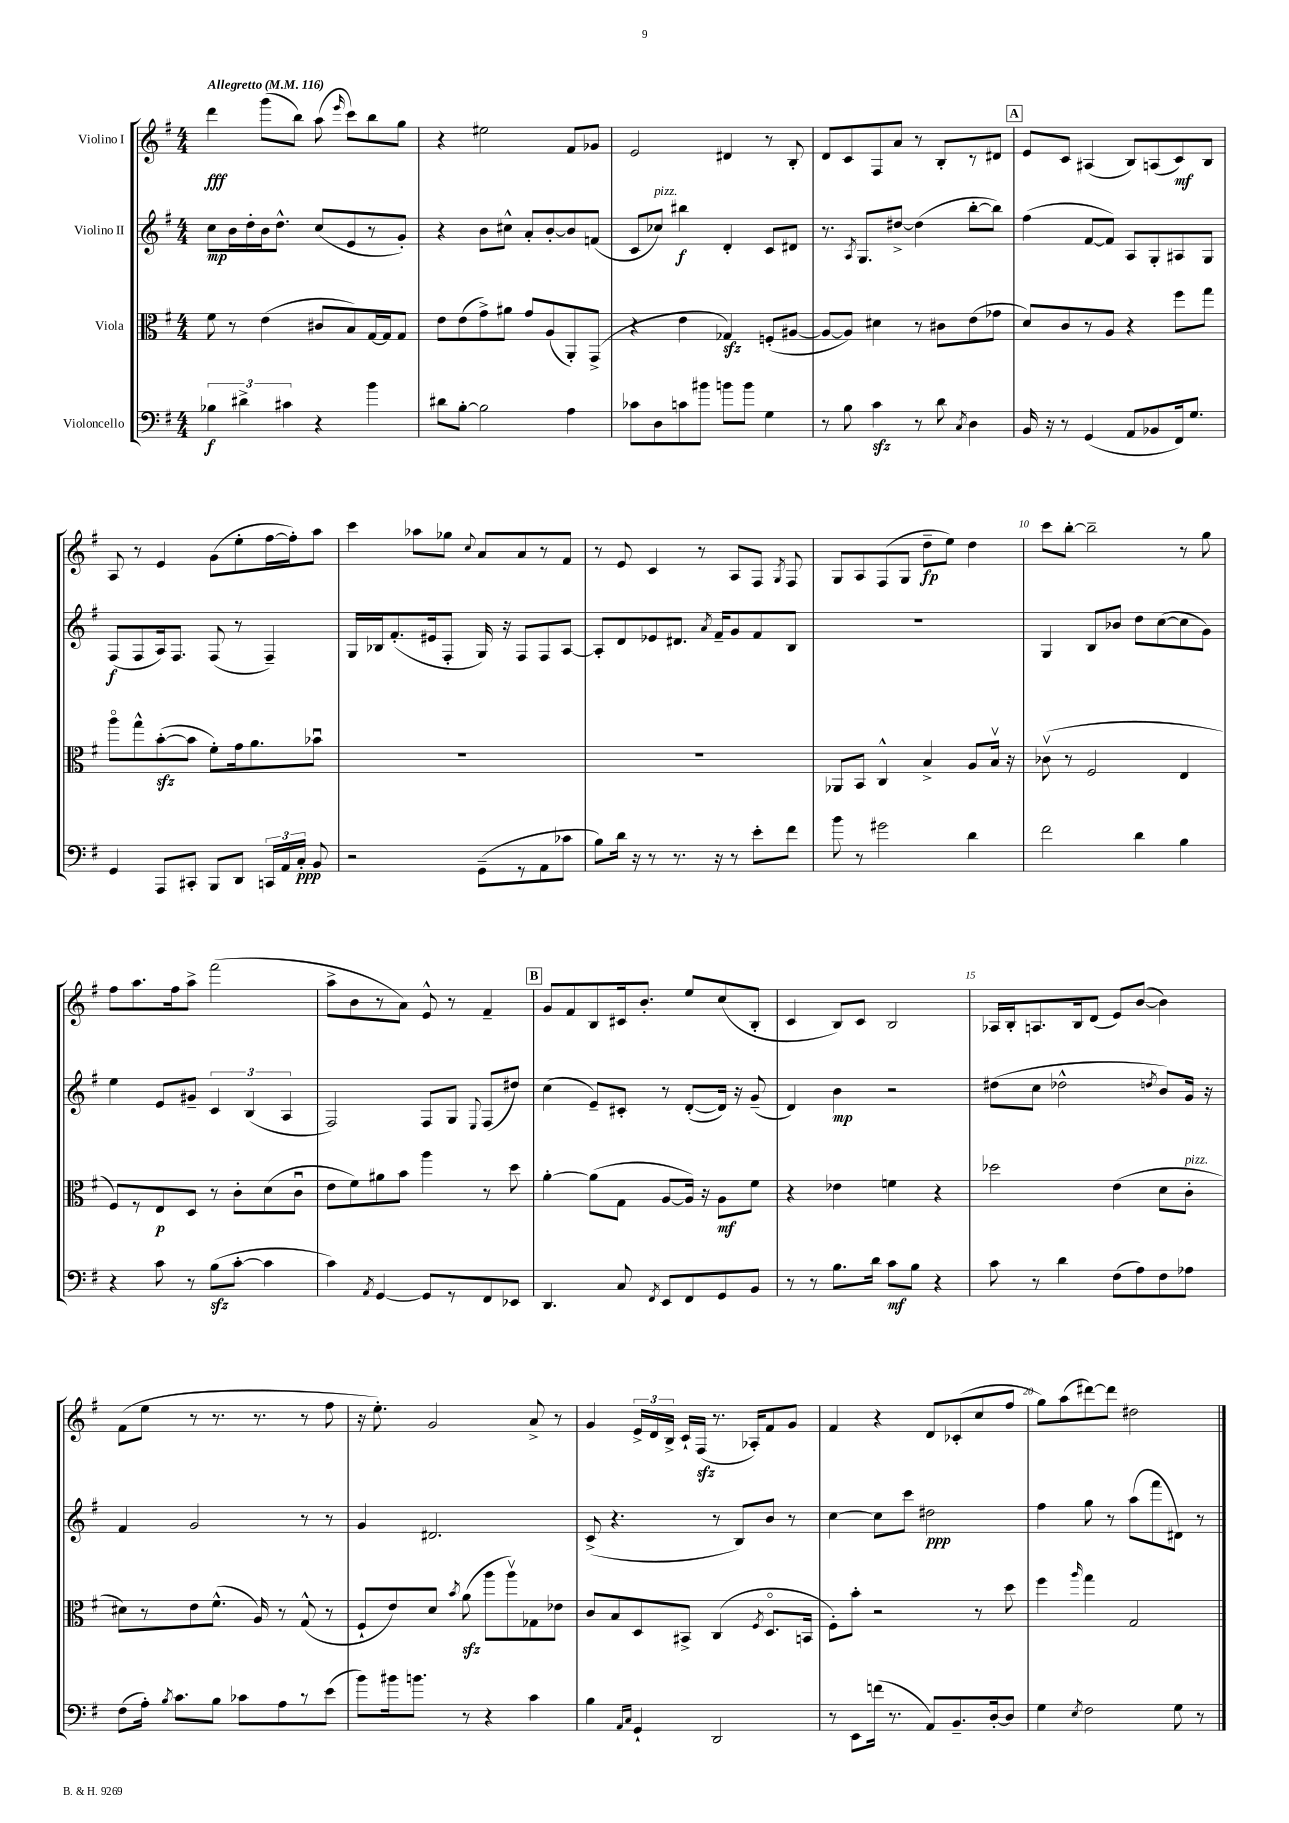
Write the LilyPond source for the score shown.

<<
\new StaffGroup <<
\new Staff = "s0" \with { instrumentName = "Violino I" } {
    \clef treble \key g \major \numericTimeSignature \time 4/4 \tempo "Allegretto" 4 = 116
    \autoBeamOff d'''4\fff g'''8[( b''8]) a''8( \grace { e'''16 } c'''8[) b''8 g''8] |
    r4 eis''2 fis'8[ ges'8] |
    e'2 dis'4 r8 b8-. |
    d'8[ c'8 fis8 a'8] r8 b8[-. r8 dis'8] |
    \mark \markup { \box "A" } e'8[ c'8] ais4( b8[) a8( c'8\mf) b8] |
    a8 r8 e'4 g'8[( e''8-. fis''16~ fis''16-.) a''8] |
    c'''4 aes''8[ ges''8] \appoggiatura { c''8 } a'8[ a'8 r8 fis'8] |
    r8 e'8 c'4 r8 a8[ fis8] \acciaccatura { g8 } fis8 |
    g8[ a8 fis8( g8] d''8[--\fp e''8]) d''4 |
    c'''8[ b''8]~-. b''2-- r8 g''8 |
    fis''8[ a''8. fis''16 a''8]-> fis'''2( |
    a''8[-> b'8 r8 a'8]) e'8-^ r8 fis'4-- |
    \mark \markup { \box "B" } g'8[ fis'8 b8 cis'16 b'8.]-. e''8[ c''8( b8]-. |
    c'4 b8[) c'8] b2 |
    aes16[ b16-. a8. b16 d'8]( e'8[) b'8]~( b'4) |
    fis'8[( e''8] r8 r8. r8. r8 fis''8 |
    r16 e''8.-.) g'2 a'8-> r8 |
    g'4 \tuplet 3/2 { e'16[-> d'16 b16]-> } c'16[-! fis16]\sfz( r8. aes16[-.) fis'8 g'8] |
    fis'4 r4 d'8[ ces'8-.( c''8 fis''8] |
    g''8[) a''8( dis'''8~) dis'''8] dis''2 \bar "|." |
}
\new Staff = "s1" \with { instrumentName = "Violino II" } {
    \clef treble \key g \major \numericTimeSignature \time 4/4
    \autoBeamOff c''8[\mp b'16 d''16-. b'16 d''8.]-^ c''8[( e'8 r8 g'8]-.) |
    r4 b'8[ cis''8]-^ a'8[-. b'8~-. b'8 f'8]( |
    c'8[ ces''8]^\markup { \italic "pizz." }) bis''4\f d'4-. c'8[ dis'8] |
    r8. \acciaccatura { a8 } g8.[ dis''8]~-> dis''4( b''8[~-. b''8]) |
    \mark \markup { \box "A" } fis''4( fis'8[~ fis'8]) a8[ g8-. ais8 g8] |
    fis8[\f( fis8 a16) fis8.] fis8( r8 fis4--) |
    g16[ bes16 fis'8.-.( eis'16 fis8]-. g16) r16 fis8[ fis8 a8]~ |
    a8[-. d'8 ees'8 dis'8.] \acciaccatura { a'8 } fis'16[-- g'8 fis'8 b8] |
    R1 |
    g4 b8[ bes'8] d''8[ c''8~( c''8 g'8]) |
    e''4 e'8[ gis'8]-- \tuplet 3/2 { c'4 b4( a4 } |
    fis2) fis8[ g8] \appoggiatura { e8 } fis8[( dis''8]) |
    \mark \markup { \box "B" } c''4( e'8[--) cis'8]-. r8 d'8[~-.( d'16]) r16 g'8--( |
    d'4) b'4\mp r2 |
    dis''8[( c''8] des''2-^ \acciaccatura { d''8 } b'8[) g'16] r16 |
    fis'4 g'2 r8 r8 |
    g'4 dis'2. |
    c'8->( r4. r8 b8[) b'8] r8 |
    c''4~ c''8[ c'''8] dis''2\ppp |
    fis''4 g''8 r8 a''8[( fis'''8 dis'8]) r8 \bar "|." |
}
\new Staff = "s2" \with { instrumentName = "Viola" } {
    \clef alto \key g \major \numericTimeSignature \time 4/4
    \autoBeamOff fis'8 r8 e'4( cis'8[ b8) g16~ g16 g8] |
    e'8[ e'8( g'8->) ais'8] g'8[ a8( a,8-.) g,8]->( |
    r4 e'4 ges4\sfz) f8[-.( ais8]~ |
    ais8[~ ais8]) dis'4 r8 cis'8[ e'8( ges'8] |
    \mark \markup { \box "A" } d'8[) c'8 r8 a8] r4 fis''8[ g''8] |
    a''8[\flageolet g''8-^ b'8~-.\sfz( b'8] fis'8[-.) g'16 a'8. bes'8]\downbow |
    R1 |
    R1 |
    aes,8[ b,8] c4-^ b4-> a8[ b16]\upbow r16 |
    ces'8\upbow( r8 fis2 e4 |
    fis8[) r8 e8\p d8] r8 c'8[-. d'8( c'8]\downbow |
    e'8[ fis'8) ais'8 b'8] a''4 r8 d''8 |
    \mark \markup { \box "B" } a'4~-. a'8[( g8] a8[~ a16]) r16 a8[\mf fis'8] |
    r4 ees'4 f'4 r4 |
    des''2 e'4( d'8[ c'8]-.^\markup { \italic "pizz." } |
    dis'8[) r8 e'8 fis'8.]-^( a16) r8 g8-^( r8 |
    fis8[-! e'8) d'8] \acciaccatura { b'8 } a'8\sfz( a''8[ a''8\upbow) ges8 ees'8] |
    c'8[ b8 d8 bis,8]-> c4( \acciaccatura { fis8 } d8.[\flageolet b,16] |
    fis8[-.) b'8]-. r2 r8 d''8 |
    fis''4 \grace { a''16 } g''4 g2 \bar "|." |
}
\new Staff = "s3" \with { instrumentName = "Violoncello" } {
    \clef bass \key g \major \numericTimeSignature \time 4/4
    \autoBeamOff \tuplet 3/2 { bes4\f dis'4-> cis'4 } r4 b'4 |
    dis'8[ b8]~-. b2 a4 |
    ces'8[ d8 c'8 bis'8] b'8[ b'8] g4 |
    r8 b8 c'4\sfz r8 d'8 \acciaccatura { c8 } d4 |
    \mark \markup { \box "A" } b,16 r16 r8 g,4( a,8[ bes,8 fis,16) g8.] |
    g,4 a,,8[ cis,8]-. b,,8[ d,8] \tuplet 3/2 { c,16[ a,16 c16]-.\ppp } b,8 |
    r2 g,8[--( r8 a,8 ces'8] |
    b8[) d'16] r16 r8 r8. r16 r8 e'8[-. fis'8] |
    b'8 r8 gis'2 d'4 |
    fis'2 d'4 b4 |
    r4 c'8 r8 b8[\sfz( c'8]~-. c'4 |
    c'4) \acciaccatura { a,8 } g,4~ g,8[ r8 fis,8 ees,8] |
    \mark \markup { \box "B" } d,4. c8 \acciaccatura { fis,8 } e,8[ fis,8 g,8 b,8] |
    r8 r8 b8.[ d'16] c'8[\mf b8] r4 |
    c'8 r8 d'4 fis8[( a8) fis8 aes8] |
    fis8[( a16]-.) \acciaccatura { b8 } c'8.[ b8] ces'8[ a8 r8 e'8]( |
    b'8[) bis'16 b'8.] r8 r4 c'4 |
    b4 \grace { a,16[ c16] } g,4-! d,2 |
    r8 e,8[ f'16]( r8. a,8[) b,8.-- d16~-. d8] |
    g4 \acciaccatura { e8 } fis2 g8 r8 \bar "|." |
}
>>
>>
\layout { \context { \Score \override BarNumber.break-visibility = ##(#f #t #t) barNumberVisibility = #(every-nth-bar-number-visible 5) } }
